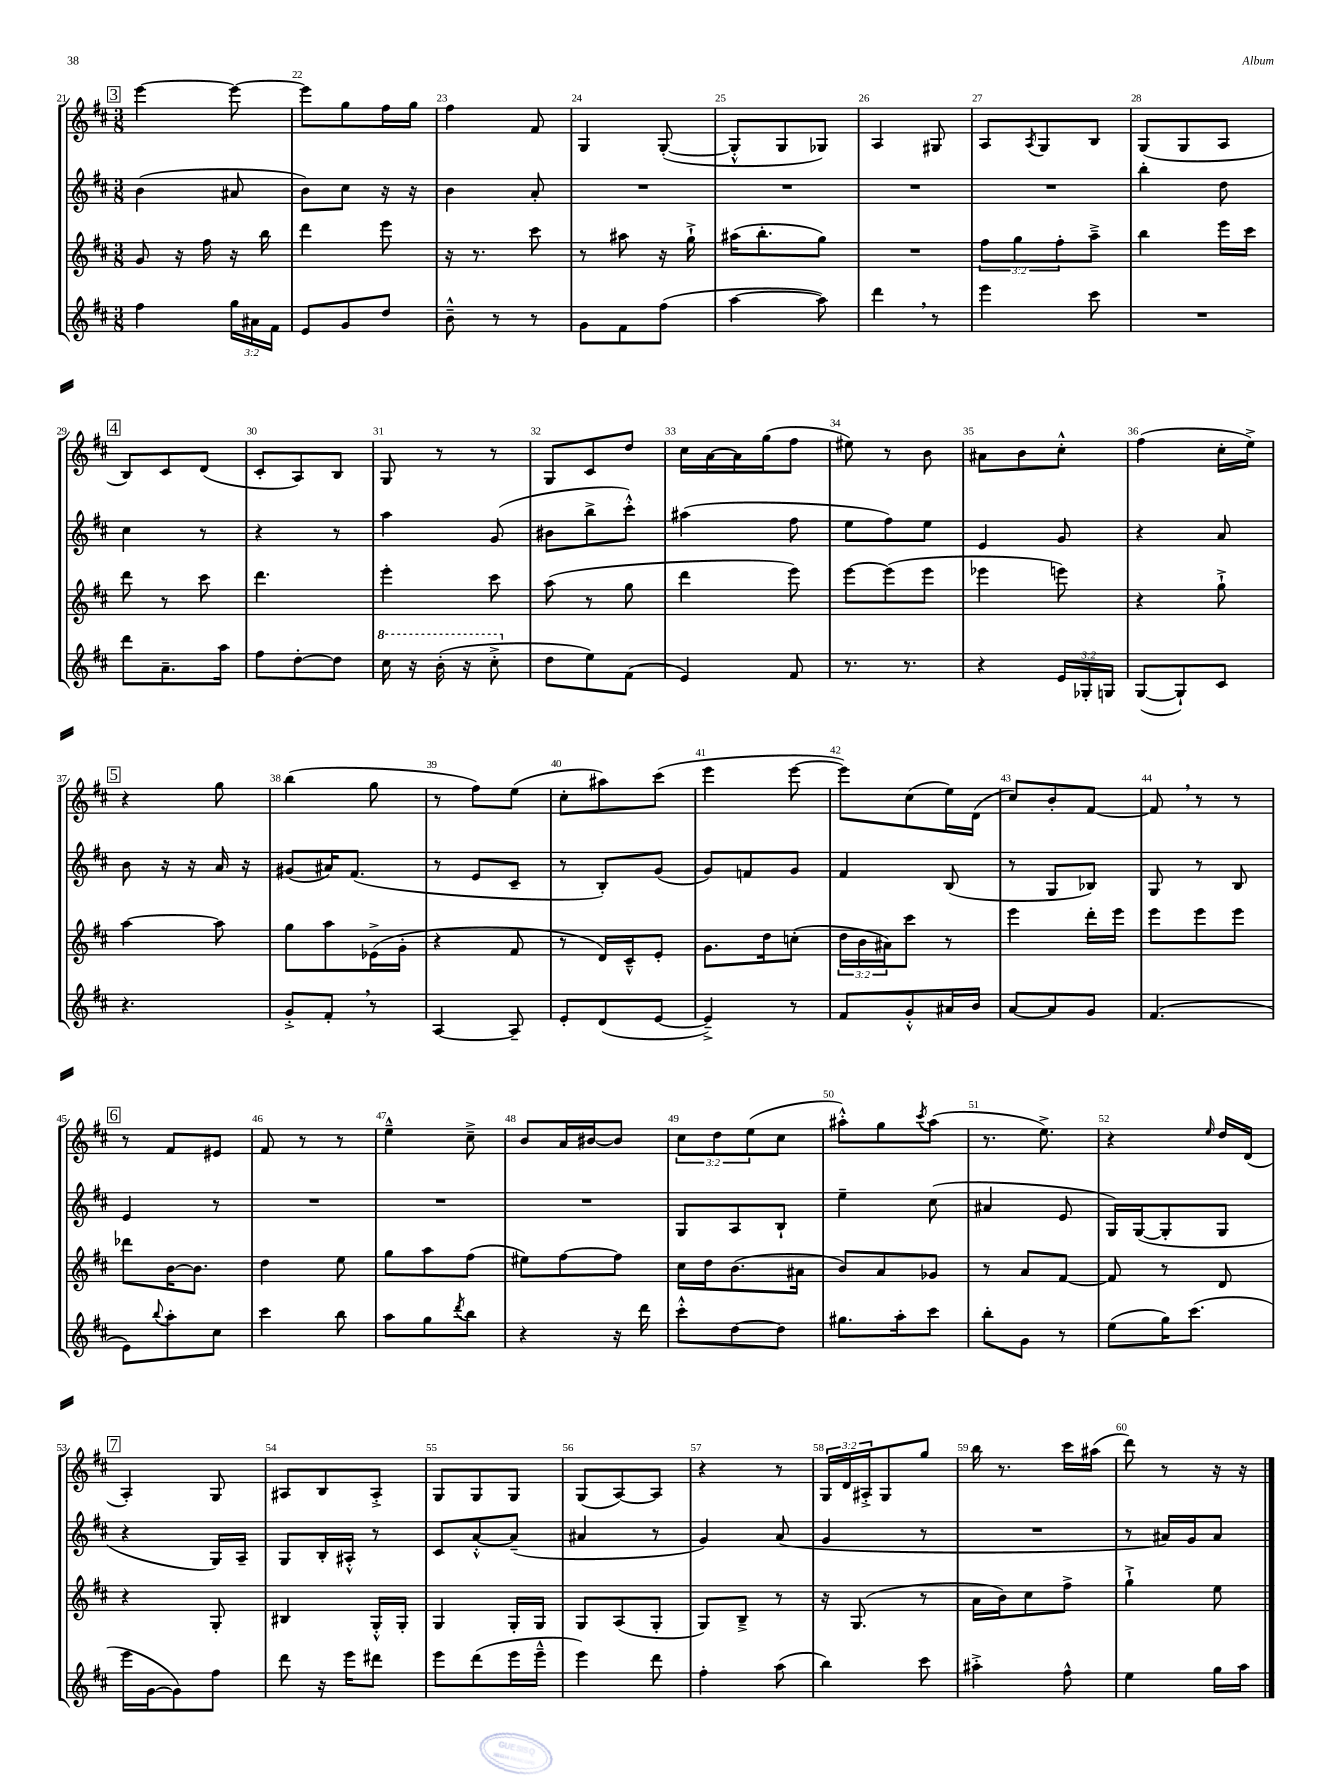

**kern	**kern	**kern	**kern
*staff4	*staff3	*staff2	*staff1
*clefG2	*clefG2	*clefG2	*clefG2
*k[f#c#]	*k[f#c#]	*k[f#c#]	*k[f#c#]
*M3/8	*M3/8	*M3/8	*M3/8
4ff#	8g	(4b	[4eee
.	16r	.	.
.	16ff#	.	.
24gg	16r	8a#	8eee_
24a#	.	.	.
.	16bb	.	.
24f#	.	.	.
=	=	=	=
8e	4ddd	8b)	8eee]
8g	.	8cc#	8gg
8dd	8eee	16r	16ff#
.	.	16r	16gg
=	=	=	=
8b~^^	16r	4b	4ff#
.	8.r	.	.
8r	.	.	.
8r	8ccc#	8a'	8f#
=	=	=	=
8g	8r	4.r	4G
8f#	8aa#	.	.
(8ff#	16r	.	([8G'
.	16gg`^	.	.
=	=	=	=
[4aa	(16aa#	4.r	8G'^^]
.	8.bb'	.	.
.	.	.	8G
8aa])	8gg)	.	8G-)
=	=	=	=
4ddd	4.r	4.r	4A
8r	.	.	8G#
=	=	=	=
4eee	12ff#	4.r	8A
.	12gg	.	.
.	.	.	8qA
.	.	.	8G
.	12ff#'	.	.
8ccc#	8aa~^	.	8B
=	=	=	=
4.r	4bb	4bb'	(8G
.	.	.	8G
.	16eee	8dd	8A
.	16ccc#	.	.
=	=	=	=
8ddd	8ddd	4cc#	8B)
8.a~	8r	.	8c#
.	8ccc#	8r	(8d
16aa	.	.	.
=	=	=	=
8ff#	4.ddd	4r	8c#'
[8dd'	.	.	8A)
8dd]	.	8r	8B
=	=	=	=
16ccc#	4eee'	4aa	8G
16r	.	.	.
(16bb'	.	.	8r
16r	.	.	.
8ccc#'^	8ccc#	(8g	8r
=	=	=	=
8dd	(8aa	8b#	8G
8ee)	8r	8bb^	8c#
(8f#	8gg	8ccc#'^^)	8dd
=	=	=	=
4e)	4ddd	(4aa#	16cc#
.	.	.	[16a
.	.	.	16a]
.	.	.	(16gg
8f#	8eee)	8ff#	8ff#
=	=	=	=
8.r	[8eee	8ee	8ee#)
.	(8eee]	8ff#)	8r
8.r	.	.	.
.	8eee	8ee	8b
=	=	=	=
4r	4eee-	4e	8a#
.	.	.	8b
24e	8eee)	8g	8cc#'^^
24G-'	.	.	.
24G	.	.	.
=	=	=	=
([8G	4r	4r	(4ff#
8G`])	.	.	.
8c#	8gg`^	8a	16cc#'
.	.	.	16ee^)
=	=	=	=
4.r	[4aa	8b	4r
.	.	16r	.
.	.	16r	.
.	8aa]	16a	8gg
.	.	16r	.
=	=	=	=
8g'^	8gg	(8g#	(4bb
8f#'	8aa	16a#)	.
.	.	(8.f#	.
8r	(16e-^	.	8gg
.	16g'	.	.
=	=	=	=
[4A	4r	8r	8r
.	.	8e	8ff#)
8A~]	8f#	8c#~	(8ee
=	=	=	=
8e'	8r	8r	8cc#'
(8d	16d)	8B')	8aa#)
.	16c#~^^	.	.
[8e	8e'	(8g	(8ccc#
=	=	=	=
4e~^])	8.g	8g)	4eee
.	.	8f	.
.	16dd	.	.
8r	(8cc'	8g	[8eee
=	=	=	=
8f#	24dd	4f#	8eee])
.	24b	.	.
.	24a#)	.	.
8g'^^	8ccc#	.	(8cc#
16a#	8r	(8B	16ee)
16b	.	.	(16d
=	=	=	=
[8a	4eee	8r	8cc#)
8a]	.	8G	8b'
8g	16ddd'	8B-)	[8f#
.	16eee	.	.
=	=	=	=
(4.f#	8eee	8G	8f#]
.	8eee	8r	8r
.	8eee	8B	8r
=	=	=	=
8e)	8ddd-	4e	8r
8qqbb	.	.	.
8aa'	[16b	.	8f#
.	8.b]	.	.
8cc#	.	8r	8e#
=	=	=	=
4ccc#	4dd	4.r	8f#
.	.	.	8r
8bb	8ee	.	8r
=	=	=	=
8aa	8gg	4.r	4ee~^^
8gg	8aa	.	.
8qddd	.	.	.
8bb	(8ff#	.	8cc#~^
=	=	=	=
4r	8ee#)	4.r	8b
.	[8ff#	.	16a
.	.	.	[16b#
16r	8ff#]	.	8b#]
16ddd	.	.	.
=	=	=	=
8ccc#'^^	16cc#	8G	12cc#
.	16dd	.	.
.	.	.	12dd
[8dd	(8.b	8A	.
.	.	.	(12ee
8dd]	.	8B`	8cc#
.	16a#	.	.
=	=	=	=
8.gg#	8b)	4ee~	8aa#'^^)
.	8a	.	8gg
16aa'	.	.	.
.	.	.	8qccc#
8ccc#	8g-	(8cc#	(8aa#
=	=	=	=
8bb'	8r	4a#	8.r
8g	8a	.	.
.	.	.	8.ee^)
8r	[8f#	8e	.
=	=	=	=
(8ee	8f#]	16G)	4r
.	.	([16G	.
16gg)	8r	8G']	.
(8.ccc#	.	.	.
.	.	.	16qqee
.	8d	8G	16dd
.	.	.	(16d
=	=	=	=
16eee	4r	4r	4A')
[16g	.	.	.
8g])	.	.	.
8ff#	8G'	16G)	8G
.	.	16A~	.
=	=	=	=
8ddd	4B#	8G	8A#
16r	.	16B'	8B
16eee	.	16A#'^^	.
8ddd#	16G'^^	8r	8A#'^
.	16G'	.	.
=	=	=	=
8eee	4G	8c#	8G
(8ddd	.	[8a'^^	8G
16eee	16G'	(8a~]	8G
16eee~^^	16G	.	.
=	=	=	=
4eee)	8G	4a#	(8G
.	(8A	.	[8A)
8ddd	8G'	8r	8A]
=	=	=	=
4ff#'	8G)	4g)	4r
.	8B~^	.	.
(8aa	8r	(8a	8r
=	=	=	=
4bb)	16r	4g	24G
.	.	.	24d
.	(8.G	.	.
.	.	.	24A#'^
.	.	.	8G
8ccc#	8r	8r	8gg
=	=	=	=
4aa#'^	16a	4.r	16bb
.	16b)	.	8.r
.	8cc#	.	.
8ff#^^	8ff#^	.	16ccc#
.	.	.	(16aa#
=	=	=	=
4ee	4gg`^	8r	8ddd)
.	.	16a#)	8r
.	.	16g	.
16gg	8ee	8a#	16r
16aa	.	.	16r
==	==	==	==
*-	*-	*-	*-
